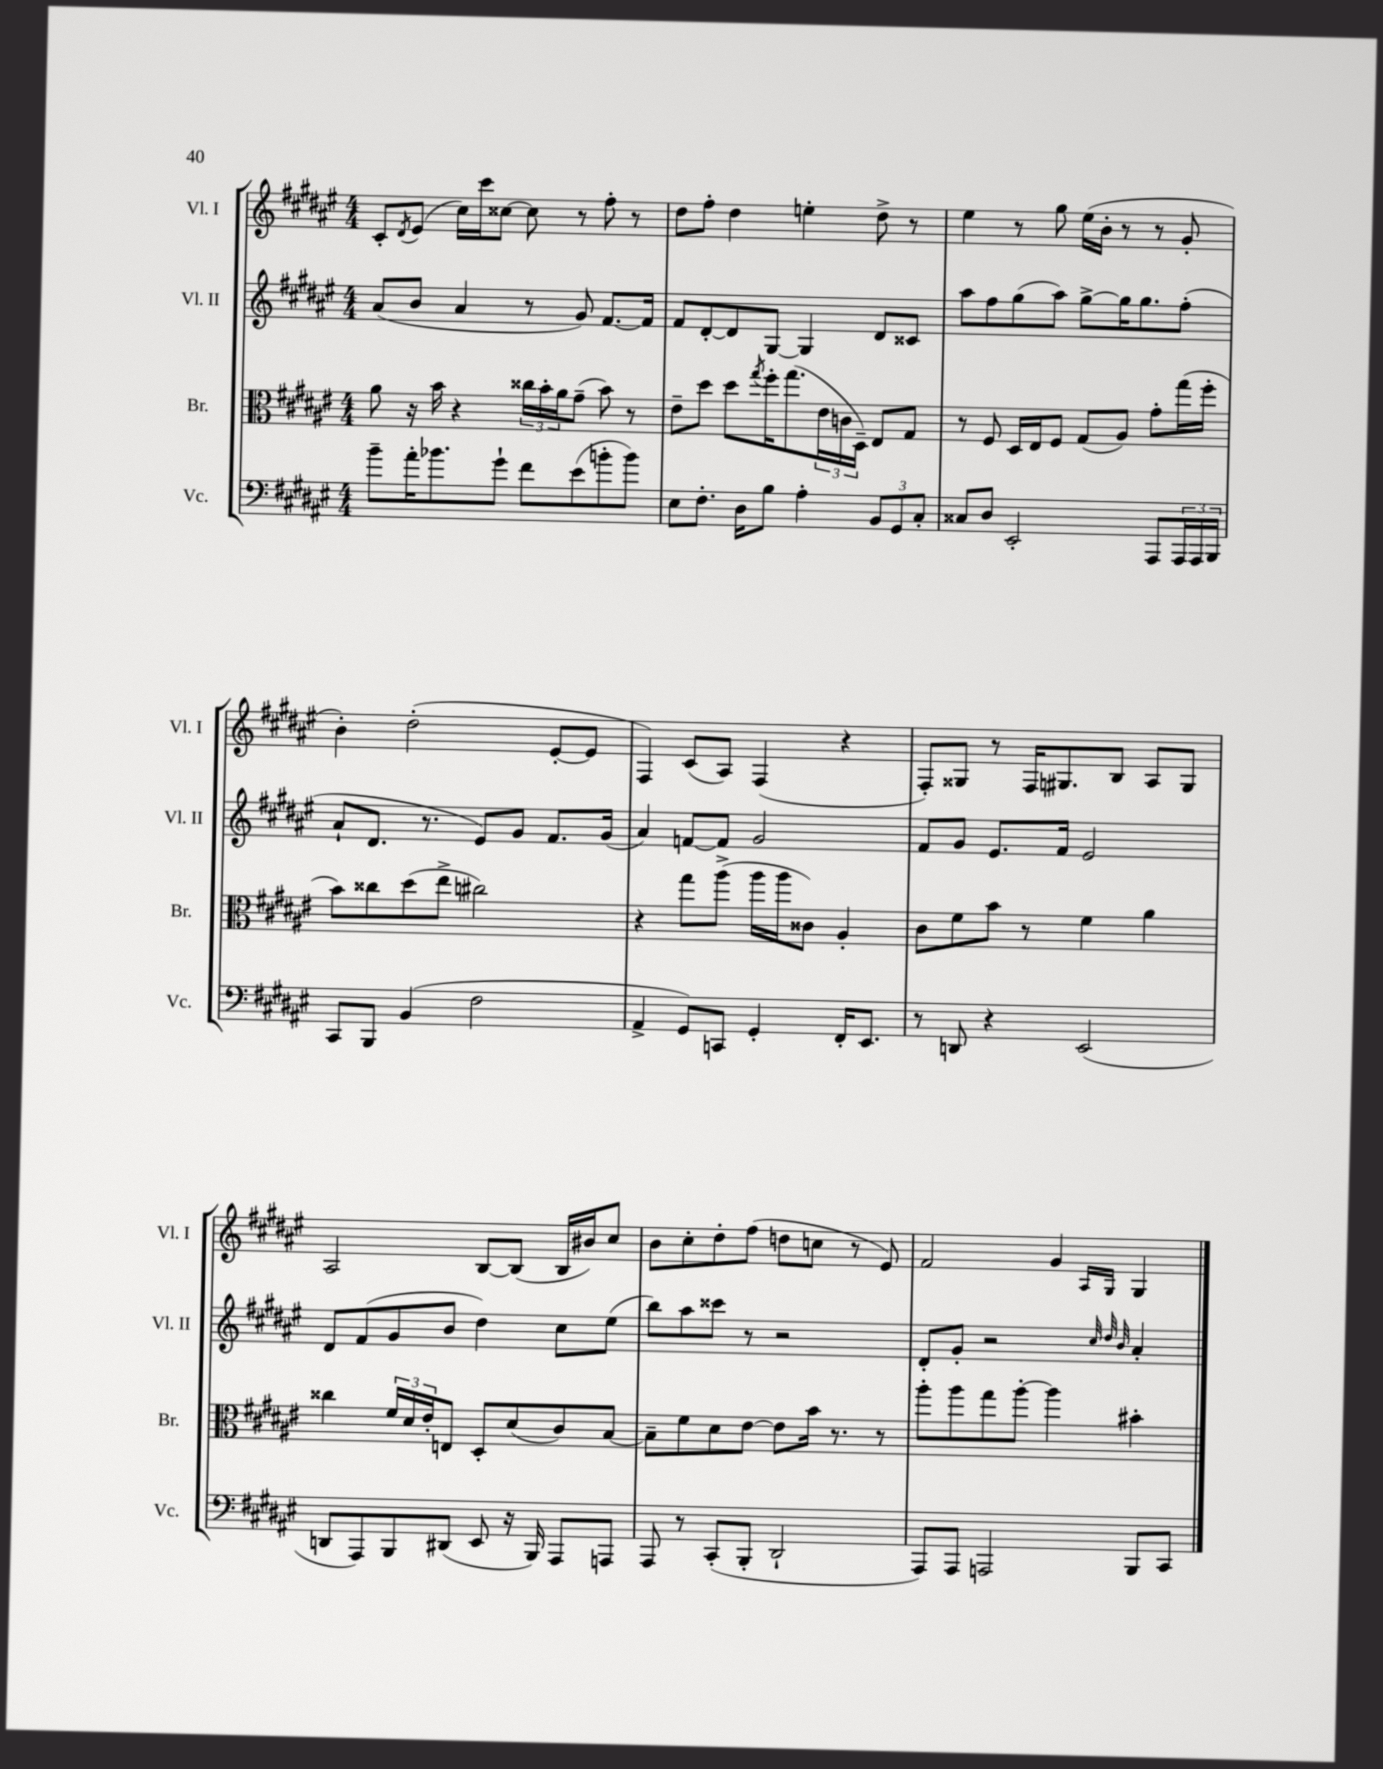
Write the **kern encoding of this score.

**kern	**kern	**kern	**kern
*part4	*part3	*part2	*part1
*staff4	*staff3	*staff2	*staff1
*I"Vc.	*I"Br.	*I"Vl. II	*I"Vl. I
*I'Vc.	*I'Br.	*I'Vl. II	*I'Vl. I
*clefF4	*clefC3	*clefG2	*clefG2
*k[f#c#g#d#a#e#]	*k[f#c#g#d#a#e#]	*k[f#c#g#d#a#e#]	*k[f#c#g#d#a#e#]
*M4/4	*M4/4	*M4/4	*M4/4
=109	=109	=109	=109
8b~\L	8a#\	(8a#/L	8c#'/L
.	.	.	8qd#/
16a#'\K	16r	8b/J	(8e#/J
8.b-X\	16b\	.	.
.	4r	4a#/	16cc#\LL)
.	.	.	16ccc#\J
8g#`\J	.	.	[8cc##X\J
8f#\L	24cc##X\LL	8r	8cc##\]
.	24b'\	.	.
.	24a#\J	.	.
(8e#\	(8g#~\J	8g#/)	8r
8bn'\	8b\)	[8.f#/L	8ff#'\
8b\J)	8r	.	8r
.	.	16f#/Jk]	.
=110	=110	=110	=110
8E#\L	8e#~\L	8f#/L	8dd#\L
8.F#'\J	8dd#\J	[8d#'/	8ff#'\J
.	8dd#\L	8d#/]	4dd#\
16D#\KL	.	.	.
.	8qgg#/	.	.
8B\J	16ff#'\K	[8G#/J	.
.	(8.gg#\	.	.
4A#'\	.	4G#/]	4een'\
.	24e#\L	.	.
.	24cn\	.	.
.	24D#~\JJ)	.	.
12BB/L	8E#/L	8d#/L	8dd#^\
12GG#/	.	.	.
.	8G#/J	8c##X/J	8r
12C#'/J	.	.	.
=111	=111	=111	=111
8C##X/L	8r	8aa#\L	4ee#\
8D#/J	8F#/	8ff#\	.
2EE#'/	16D#/LL	(8gg#\	8r
.	16E#/J	.	.
.	8F#/J	8aa#\J)	8gg#\
.	(8G#/L	[8gg#^\L	(16ee#\LL
.	.	.	16b'\JJ
.	8A#/J)	16gg#\K]	8r
.	.	8.gg#\	.
8AAA#/L	8g#'\L	.	8r
24AAA#/L	(16gg#\L	(8ff#'\J	8g#'/
24AAA#/	.	.	.
.	16ff#'\JJ	.	.
24BBB/JJ	.	.	.
!!LO:LB:g=z
=112	=112	=112	=112
8CC#/L	8b\L)	8a#`/L	4b'\)
8BBB/J	8cc##X\	8.d#/J	.
(4BB/	(8dd#\	.	(2dd#'\
.	.	8.r	.
.	8ee#^\J	.	.
2F#\	2cc#X\)	8e#/L)	.
.	.	8g#/J	.
.	.	8.f#/L	[8e#'/L
.	.	.	8e#/J]
.	.	(16g#/Jk	.
=113	=113	=113	=113
4AA#^/	4r	4a#/)	4F#/)
8GG#/L)	8gg#\L	[8fn/L	(8c#/L
8CCn/J	(8aa#^\J	8f/J]	8A#/J)
4GG#'/	16aa#\LL	2g#/	(4F#/
.	16aa#\J	.	.
.	8c##X\J)	.	.
16FF#'/KL	4A#'/	.	4r
8.EE#/J	.	.	.
=114	=114	=114	=114
8r	8c#\L	8f#/L	8F#'/L)
8DDn/	8f#\	8g#/J	8G##X/J
4r	8b\J	8.e#/L	8r
.	8r	.	16F#/KL
.	.	16f#/Jk	8.G#X/
(2EE#/	4f#\	2e#/	.
.	.	.	8B/J
.	4a#\	.	8A#/L
.	.	.	8G#/J
!!LO:LB:g=z
=115	=115	=115	=115
8DDn/L	4cc##X\	8d#/L	2A#/
8AAA#/)	.	(8f#/	.
8BBB/	24f#/LL	8g#/	.
.	24d#/	.	.
.	24e#'/J	.	.
(8DD#X/J	8En/J	8b/J	.
8EE#/	8D#'/L	4dd#\)	[8B/L
16r	(8d#/	.	(8B/J]
16BBB/)	.	.	.
8AAA#/L	8c#/)	8cc#\L	16B/LL
.	.	.	16b#X/J)
8AAAn/J	[8B/J	(8ee#\J	8cc#/J
=116	=116	=116	=116
8AAA#/	8B~\L]	8bb\L)	8b\L
8r	8f#\	8aa#\	8cc#'\
(8CC#'/L	8d#\	8ccc##X\J	8dd#'\
8BBB'/J	[8e#\J	8r	(8ff#\J
2DD#`/	8e#\L]	2r	8ddn\L
.	16b\Jk	.	8ccn\J
.	8.r	.	.
.	.	.	8r
.	8r	.	8e#/)
=117	=117	=117	=117
8AAA#/L)	8aa#'\L	8d#'/L	2f#/
8AAA#/J	8aa#\	8g#'/J	.
2AAAn/	8gg#\	2r	.
.	[8aa#'\J	.	.
.	4aa#\]	.	4g#/
.	.	32qqcc#/	.
.	.	32qqdd#/	16qqA#/LL
.	.	32qqb/	16qqG#/JJ
8BBB/L	4b#X'\	4a#'/	4G#/
8CC#/J	.	.	.
==	==	==	==
*-	*-	*-	*-
